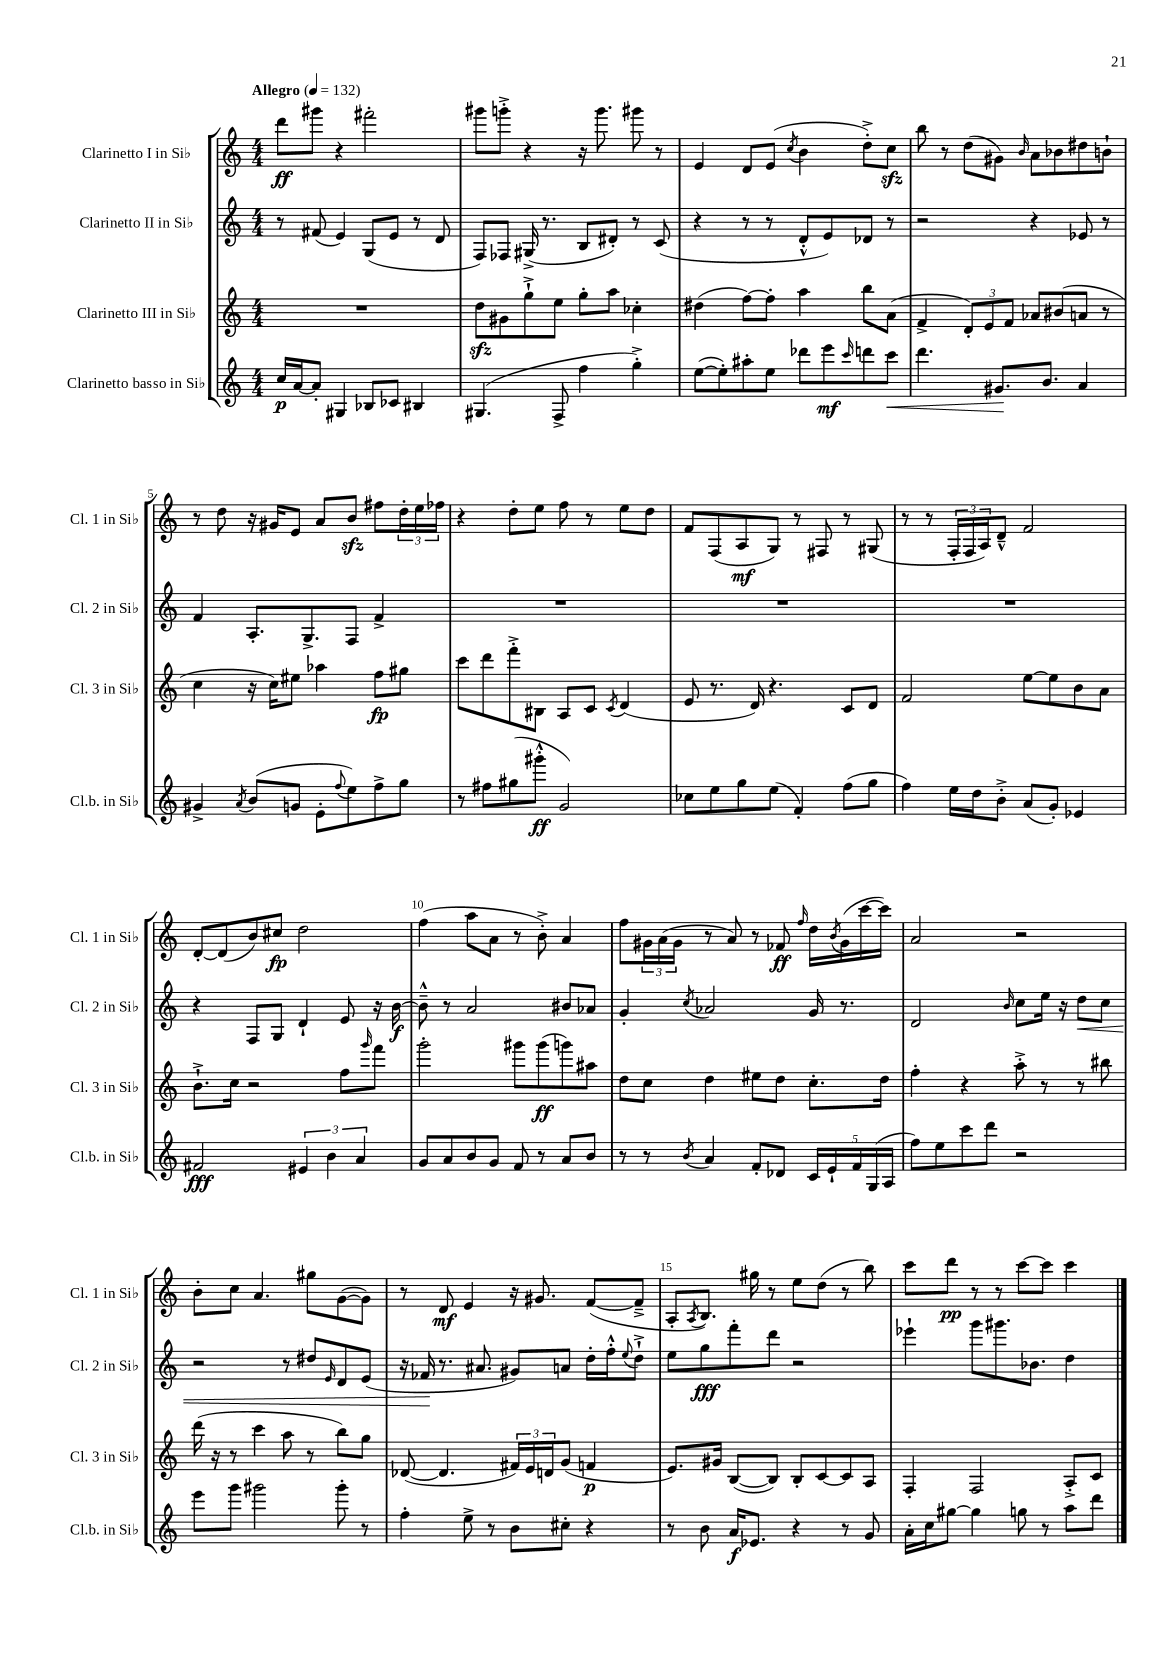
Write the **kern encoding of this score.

**kern	**dynam	**kern	**dynam	**kern	**dynam	**kern	**dynam
*part4	*part4	*part3	*part3	*part2	*part2	*part1	*part1
*staff4	*staff4	*staff3	*staff3	*staff2	*staff2	*staff1	*staff1
*I"Clarinetto basso in Si♭	*	*I"Clarinetto III in Si♭	*	*I"Clarinetto II in Si♭	*	*I"Clarinetto I in Si♭	*
*I'Cl.b. in Si♭	*	*I'Cl. 3 in Si♭	*	*I'Cl. 2 in Si♭	*	*I'Cl. 1 in Si♭	*
*clefG2	*	*clefG2	*	*clefG2	*	*clefG2	*
*k[]	*	*k[]	*	*k[]	*	*k[]	*
*M4/4	*	*M4/4	*	*M4/4	*	*M4/4	*
*MM132	*	*MM132	*	*MM132	*	*MM132	*
=1	=1	=1	=1	=1	=1	=1	=1
!	!	!	!	!	!	!LO:TX:a:B:t=Allegro	!
16cc/LL	p	1r	.	8r	.	8ddd\L	ff
[16a/J	.	.	.	.	.	.	.
8a'/J]	.	.	.	(8f#X/	.	8ggg#X\J	.
4G#X/	.	.	.	4e/)	.	4r	.
8B-X/L	.	.	.	(8G/L	.	2fff#X'\	.
8c-X/J	.	.	.	8e/J	.	.	.
4B#X/	.	.	.	8r	.	.	.
.	.	.	.	8d/	.	.	.
=2	=2	=2	=2	=2	=2	=2	=2
(4.G#X/	.	8ddzz\L	.	8F/L)	.	8ggg#X\L	.
.	.	8g#X\	.	8F-X/J	.	8gggn'^\J	.
.	.	8gg`^\	.	(16G#X^/	.	4r	.
.	.	.	.	8.r	.	.	.
8F^/	.	8ee\J	.	.	.	.	.
4ff\	.	8gg'\L	.	8B/L	.	16r	.
.	.	.	.	.	.	8.ggg\	.
.	.	8aa\J	.	8d#X'/J)	.	.	.
4gg'^\)	.	4cc-X'\	.	8r	.	8ggg#X\	.
.	.	.	.	(8c/	.	8r	.
=3	=3	=3	=3	=3	=3	=3	=3
([8ee\L	.	(4dd#X\	.	4r	.	4e/	.
8ee'\])	.	.	.	.	.	.	.
8aa#X'\	.	[8ff\L)	.	8r	.	8d/L	.
8ee\J	.	8ff'\J]	.	8r	.	(8e/J	.
.	.	.	.	.	.	8qcc/	.
8ddd-X\L	.	4aa\	.	8d'^^/L	.	4b\	.
8eee\	mf	.	.	8e/)	.	.	.
16qqccc/	.	.	.	.	.	.	.
8dddn\	.	8bb\L	.	8d-X/J	.	8dd'^\L)	.
!	!LO:HP:b	!	!	!	!	!	!
8ccc\J	<	(8a\J	.	8r	.	8cczz\J	.
=4	=4	=4	=4	=4	=4	=4	=4
4.ddd\	.	4f^/	.	2r	.	8bb\	.
.	.	.	.	.	.	8r	.
.	.	12d'/L)	.	.	.	(8dd\L	.
.	.	12e/	.	.	.	.	.
8.g#X/L	.	.	.	.	.	8g#X\J)	.
.	.	12f/J	.	.	.	.	.
.	.	.	.	.	.	16qqb/	.
.	.	8a-X/L	.	4r	.	8a\L	.
8.b/J	[	.	.	.	.	.	.
.	.	(8b#X/	.	.	.	8b-X\	.
4a/	.	8an/J	.	8e-X/	.	8dd#X\	.
.	.	8r	.	8r	.	8bn`\J	.
!!LO:LB:g=z
=5	=5	=5	=5	=5	=5	=5	=5
4g#X^/	.	4cc\	.	4f/	.	8r	.
.	.	.	.	.	.	8dd\	.
8qa/	.	.	.	.	.	.	.
(8b/L	.	16r	.	8.A'/L	.	16r	.
.	.	16cc\KL)	.	.	.	16g#X/KL	.
8gn/J	.	8ee#X\J	.	.	.	8e/J	.
.	.	.	.	8.G^/	.	.	.
8e'\L	.	4aa-X\	.	.	.	8a/L	.
8qqff/	.	.	.	.	.	.	.
8ee\)	.	.	.	8F/J	.	8bzz/J	.
8ff^\	.	8ff\L	fp	4f^/	.	8ff#X\L	.
8gg\J	.	8gg#X\J	.	.	.	24dd'\L	.
.	.	.	.	.	.	24ee\	.
.	.	.	.	.	.	24ff-X\JJ	.
=6	=6	=6	=6	=6	=6	=6	=6
8r	.	8ccc\L	.	1r	.	4r	.
8ff#X\L	.	8ddd\	.	.	.	.	.
(8gg#X\	.	8fff'^\	.	.	.	8dd'\L	.
8ggg#X'^^\J	ff	8B#X\J	.	.	.	8ee\J	.
2g/)	.	8A/L	.	.	.	8ff\	.
.	.	8c/J	.	.	.	8r	.
.	.	8qc/	.	.	.	.	.
.	.	(4d/	.	.	.	8ee\L	.
.	.	.	.	.	.	8dd\J	.
=7	=7	=7	=7	=7	=7	=7	=7
8cc-X\L	.	8e/	.	1r	.	8f/L	.
8ee\	.	8.r	.	.	.	(8F/	.
8gg\	.	.	.	.	.	8A/	mf
.	.	16d/)	.	.	.	.	.
(8ee\J	.	4.r	.	.	.	8G/J)	.
4f'/)	.	.	.	.	.	8r	.
.	.	.	.	.	.	8F#X/	.
(8ff\L	.	8c/L	.	.	.	8r	.
8gg\J	.	8d/J	.	.	.	(8G#X/	.
=8	=8	=8	=8	=8	=8	=8	=8
4ff\)	.	2f/	.	1r	.	8r	.
.	.	.	.	.	.	8r	.
16ee\LL	.	.	.	.	.	24F'/LL	.
.	.	.	.	.	.	24F/	.
16dd\J	.	.	.	.	.	.	.
.	.	.	.	.	.	24A/J)	.
8b'^\J	.	.	.	.	.	8d~^^/J	.
(8a/L	.	[8ee\L	.	.	.	2f/	.
8g'/J)	.	8ee\]	.	.	.	.	.
4e-X/	.	8b\	.	.	.	.	.
.	.	8a\J	.	.	.	.	.
!!LO:LB:g=z
=9	=9	=9	=9	=9	=9	=9	=9
2f#X/	fff	8.b`^\L	.	4r	.	[8d'/L	.
.	.	.	.	.	.	(8d/]	.
.	.	16cc\Jk	.	.	.	.	.
.	.	2r	.	8F/L	.	8b/)	.
.	.	.	.	8G/J	.	8cc#X/J	fp
6e#X/	.	.	.	4d`/	.	2dd\	.
6b\	.	.	.	.	.	.	.
.	.	8ff\L	.	8e/	.	.	.
6a/	.	.	.	.	.	.	.
.	.	16qqggg/	.	.	.	.	.
.	.	8fff\J	.	16r	.	.	.
.	.	.	.	[16b\	f	.	.
=10	=10	=10	=10	=10	=10	=10	=10
8g/L	.	2ggg'\	.	8b~^^\]	.	(4ff\	.
8a/	.	.	.	8r	.	.	.
8b/	.	.	.	2a/	.	8aa\L	.
8g/J	.	.	.	.	.	8a\J	.
8f/	.	8ggg#X\L	.	.	.	8r	.
8r	.	(8ggg#\	ff	.	.	8b'^\)	.
8a/L	.	8gggn\)	.	8b#X/L	.	4a/	.
8b/J	.	8aa#X\J	.	8a-X/J	.	.	.
=11	=11	=11	=11	=11	=11	=11	=11
8r	.	8dd\L	.	4g'/	.	8ff\L	.
8r	.	8cc\J	.	.	.	24g#X\L	.
.	.	.	.	.	.	(24a\	.
.	.	.	.	.	.	24g#\JJ	.
8qb/	.	.	.	8qcc/	.	.	.
4a/	.	4dd\	.	2a-X/	.	8r	.
.	.	.	.	.	.	8a/)	.
8f'/L	.	8ee#X\L	.	.	.	8r	.
8d-X/J	.	8dd\J	.	.	.	8f-X/	ff
.	.	.	.	.	.	16qqff/	.
20c/LL	.	8.cc'\L	.	16g/	.	16dd\LL	.
20e`/	.	.	.	.	.	.	.
.	.	.	.	.	.	8qb/	.
.	.	.	.	8.r	.	(16g#\	.
20f/	.	.	.	.	.	.	.
.	.	.	.	.	.	[16ccc\	.
(20G/	.	.	.	.	.	.	.
.	.	16dd\Jk	.	.	.	16ccc\JJ])	.
20A/JJ	.	.	.	.	.	.	.
=12	=12	=12	=12	=12	=12	=12	=12
8ff\L)	.	4ff'\	.	2d/	.	2a/	.
8ee\	.	.	.	.	.	.	.
8ccc\	.	4r	.	.	.	.	.
8ddd\J	.	.	.	.	.	.	.
.	.	.	.	16qqb/	.	.	.
2r	.	8aa'^\	.	8cc\L	.	2r	.
.	.	8r	.	16ee\Jk	.	.	.
.	.	.	.	16r	.	.	.
!	!	!	!	!	!LO:HP:b	!	!
.	.	8r	.	8dd\L	<	.	.
.	.	8bb#X\	.	8cc\J	.	.	.
!!LO:LB:g=z
=13	=13	=13	=13	=13	=13	=13	=13
8eee\L	.	(16ddd\	.	2r	.	8b'\L	.
.	.	16r	.	.	.	.	.
8ggg\J	.	8r	.	.	.	8cc\J	.
2ggg#X\	.	4ccc\	.	.	.	4.a/	.
.	.	8aa\	.	8r	.	.	.
.	.	8r	.	8dd#X/L	.	8gg#X\L	.
.	.	.	.	16qqe/	.	.	.
8ggg#'\	.	8bb\L)	.	8d/	.	([8g\	.
8r	.	8gg\J	.	(8e/J	.	8g\J])	.
=14	=14	=14	=14	=14	=14	=14	=14
4ff'\	.	([8d-X/	.	16r	.	8r	.
.	.	.	.	16f-X/	.	.	.
.	.	4.d-/]	.	8.r	[	8d/	mf
8ee^\	.	.	.	.	.	4e/	.
.	.	.	.	8.a#X/	.	.	.
8r	.	.	.	.	.	.	.
8b\L	.	24f#X/LL)	.	8g#X/L)	.	16r	.
.	.	24e/	.	.	.	.	.
.	.	.	.	.	.	8.g#X/	.
.	.	24dn/J	.	.	.	.	.
8cc#X'\J	.	(8g/J	.	8an/J	.	.	.
4r	.	4fn/	p	16dd'\LL	.	([8f/L	.
.	.	.	.	16ff'^^\J	.	.	.
.	.	.	.	8qqee/	.	.	.
.	.	.	.	8dd`^\J	.	8f~^/J]	.
=15	=15	=15	=15	=15	=15	=15	=15
8r	.	8.e/L)	.	8ee\L	.	8A'/L	.
.	.	.	.	.	.	8qA/	.
8b\	.	.	.	8gg\	fff	8.B/J)	.
.	.	16g#X/Jk	.	.	.	.	.
16a/KL	f	([8B/L	.	8fff'\	.	.	.
8.e-X/J	.	.	.	.	.	16gg#X\	.
.	.	8B/J])	.	8ddd\J	.	8r	.
4r	.	8B'/L	.	2r	.	8ee\L	.
.	.	[8c/	.	.	.	(8dd\J	.
8r	.	8c/]	.	.	.	8r	.
8g/	.	8A/J	.	.	.	8bb\)	.
=16	=16	=16	=16	=16	=16	=16	=16
16a'\LL	.	4F'/	.	4eee-X`\	.	8ccc\L	.
16cc\J	.	.	.	.	.	.	.
[8gg#X\J	.	.	.	.	.	8ddd\J	pp
4gg#\]	.	2F/	.	8ggg\L	.	8r	.
.	.	.	.	8.ggg#X\	.	8r	.
8ggn\	.	.	.	.	.	[8ccc\L	.
.	.	.	.	8.b-X\J	.	.	.
8r	.	.	.	.	.	8ccc\J]	.
8aa\L	.	8A'^/L	.	4dd\	.	4ccc\	.
8ddd\J	.	8c/J	.	.	.	.	.
==	==	==	==	==	==	==	==
*-	*-	*-	*-	*-	*-	*-	*-
